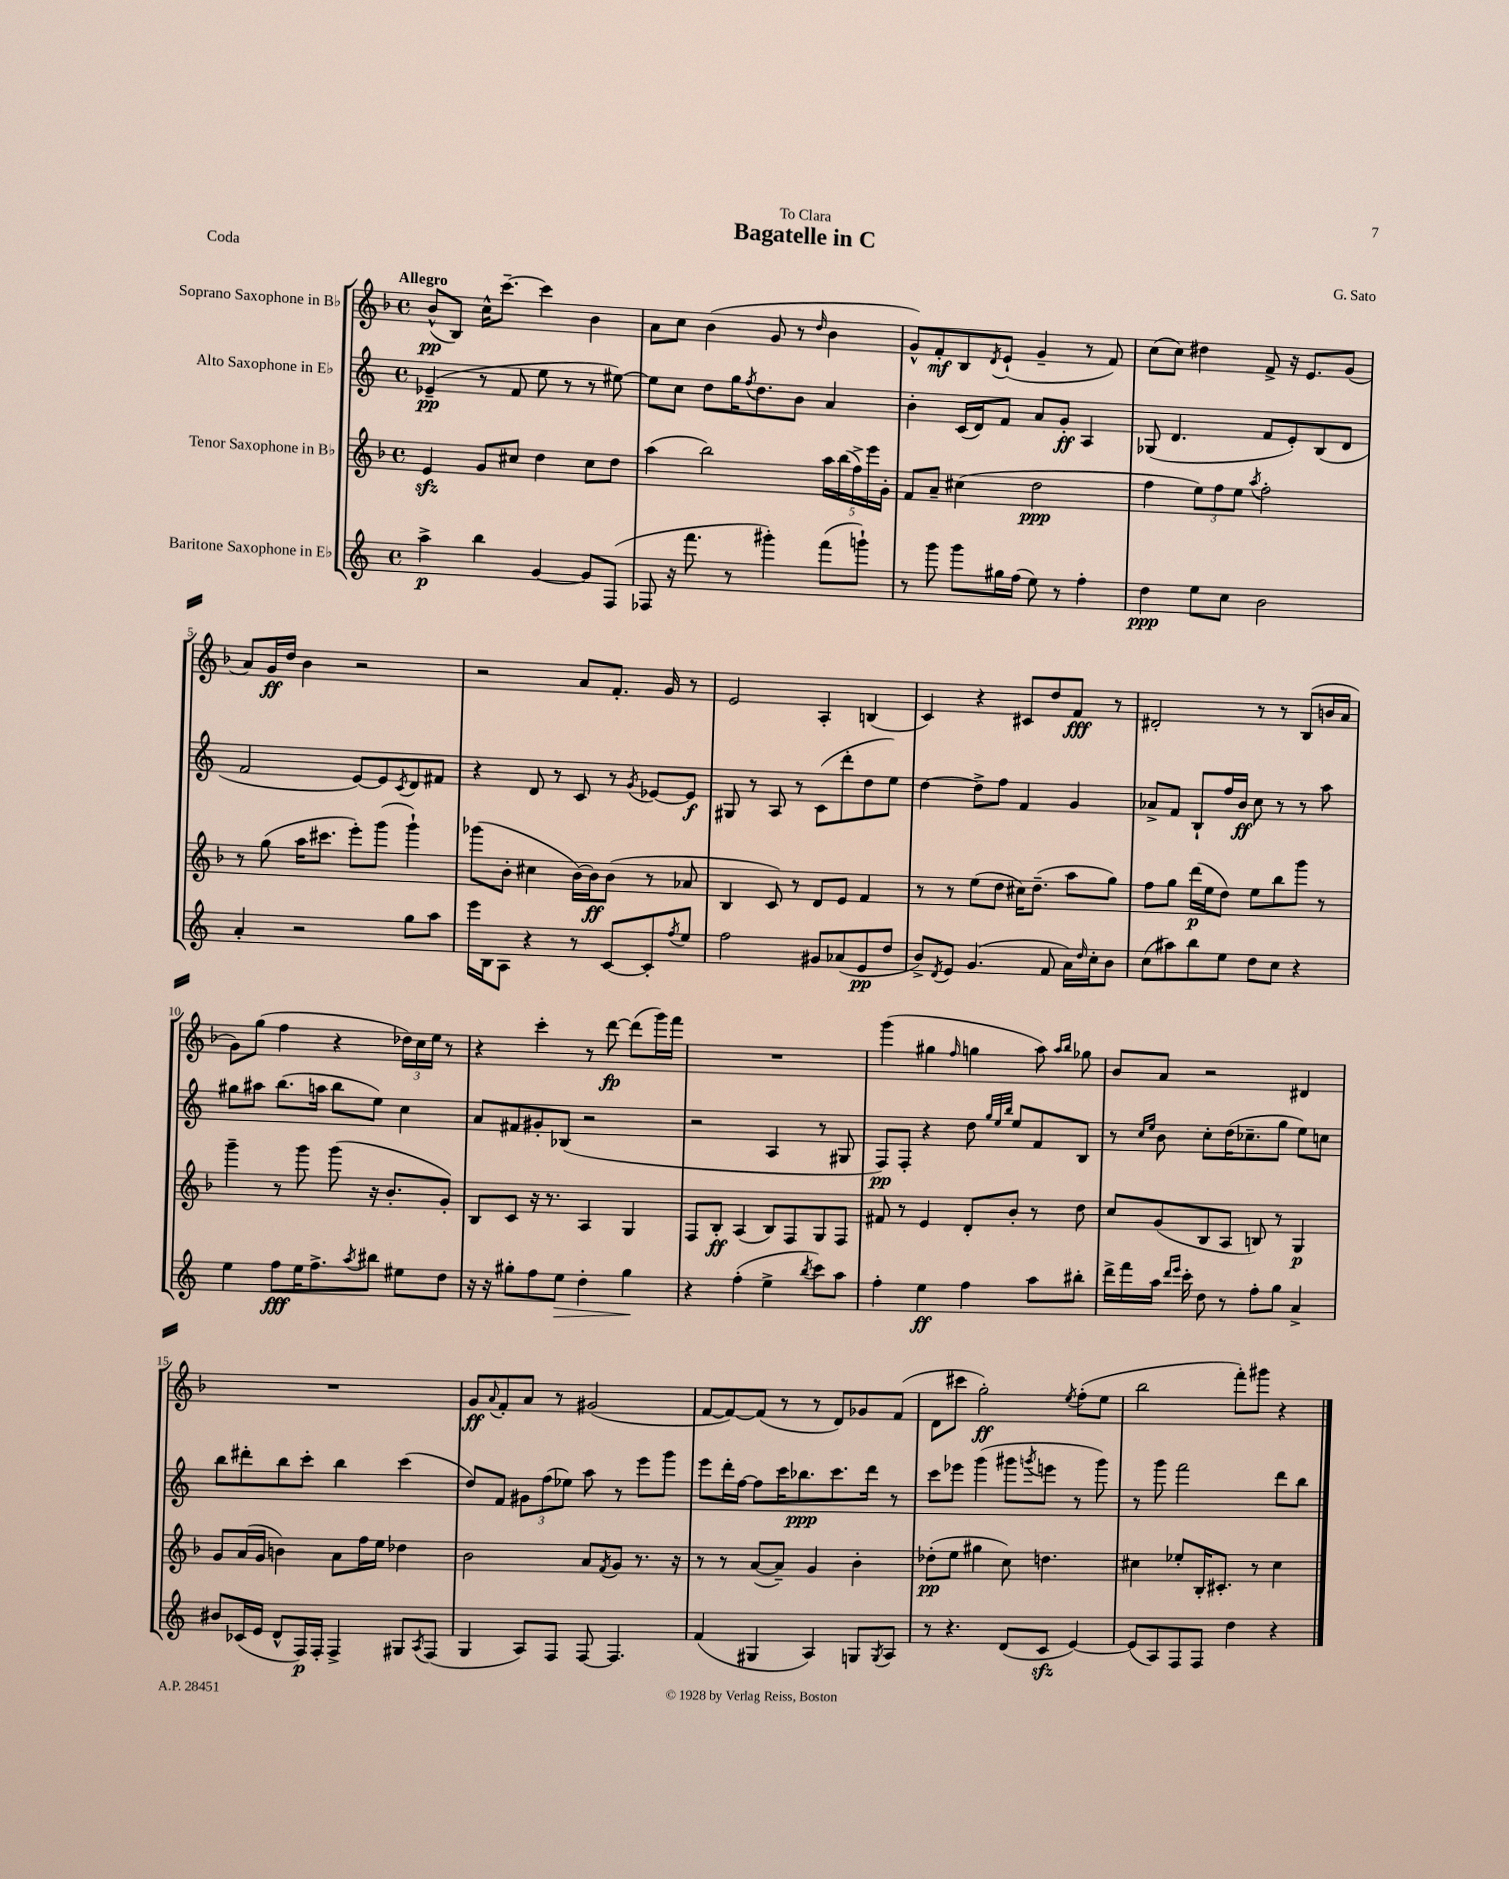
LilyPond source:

\header { title = "Bagatelle in C" composer = "G. Sato" dedication = "To Clara" piece = "Coda" }
<<
\new StaffGroup <<
\new Staff = "s0" \with { instrumentName = "Soprano Saxophone in Bb" } {
    \clef treble \key f \major \defaultTimeSignature \time 4/4 \tempo "Allegro"
    bes'8-^\pp( bes8) c''16-^ c'''8.~-- c'''4 bes'4 |
    a'8 c''8 bes'4( g'8 r8 \grace { d''16 } bes'4 |
    g'8-^) f'8-.\mf bes8 \acciaccatura { d'8 } e'8-!( g'4-- r8 f'8) |
    c''8( c''8) dis''4 f'8-> r16 e'8. g'8( |
    a'8) g'16\ff d''16 bes'4 r2 |
    r2 a'8 f'8.-. g'16 r8 |
    e'2 a4-. b4( |
    c'4) r4 cis'8 d''8 f'8\fff r8 |
    dis'2-. r8 r8 bes8( b'16 a'16 |
    g'8) g''8( f''4 r4 \tuplet 3/2 { des''16) c''16 e''16 } r8 |
    r4 c'''4-. r8 d'''8~\fp d'''8( g'''16) f'''16 |
    R1 |
    g'''4( gis''4 \grace { f''16 } g''4 a''8) \grace { a''16 bes''16 } ges''8 |
    bes'8 a'8 r2 dis'4 |
    R1 |
    g'8\ff \appoggiatura { a'8 } f'8-. a'8 r8 gis'2( |
    f'8~ f'8~) f'8( r8 r8 d'8) ges'8 f'8( |
    d'8 cis'''8 g''2-.\ff) \acciaccatura { e''8 } f''8-.( e''8 |
    bes''2 f'''8-.) gis'''8 r4 \bar "|." |
}
\new Staff = "s1" \with { instrumentName = "Alto Saxophone in Eb" } {
    \clef treble \key c \major \defaultTimeSignature \time 4/4
    ees'4--\pp( r8 f'8 e''8 r8 r8 eis''8~) |
    eis''8 c''8 d''8 g''16 \acciaccatura { f''8 } d''8. b'8 a'4 |
    b'4-. c'16( d'16) f'8 a'8 g'8-.\ff a4 |
    ges8( d'4. f'8 e'8-.) b8( d'8 |
    f'2 e'8~) e'8 \acciaccatura { c'8 } d'8 fis'8 |
    r4 d'8 r8 c'8 r8 \acciaccatura { g'8 } ees'8~ ees'8\f |
    gis8 r8 a8 r8 c'8( d'''8-. d''8 e''8) |
    d''4~ d''8-> f''8 f'4 g'4 |
    aes'8-> f'8 b8-! f''16 b'16\ff c''8 r8 r8 a''8 |
    gis''8 ais''8 b''8.( a''16 b''8 e''8) c''4 |
    a'8 fis'8 gis'8-. bes8( r2 |
    r2 a4 r8 gis8 |
    f8\pp) f8-. r4 d''8 \grace { g''32 e''32 b''32 } e''8 f'8 b8 |
    r8 \grace { c''16 e''16 } b'8 c''8-. d''16( ces''8.-- g''8 e''8) c''8 |
    b''8 dis'''8-. b''8 c'''8-. b''4 c'''4( |
    d''8) f'8 \tuplet 3/2 { gis'8 f''8( ees''8) } a''8 r8 e'''8 g'''8 |
    e'''8 d'''16-. f''16~ f''8 c'''16 bes''8.\ppp c'''8. d'''16 r8 |
    c'''8 ees'''8 g'''4( gis'''8 \acciaccatura { g'''8 } e'''8 r8 g'''8) |
    r8 g'''8 f'''2 d'''8 b''8 \bar "|." |
}
\new Staff = "s2" \with { instrumentName = "Tenor Saxophone in Bb" } {
    \clef treble \key f \major \defaultTimeSignature \time 4/4
    e'4\sfz g'8 cis''8 d''4 cis''8 d''8 |
    a''4( bes''2) \tuplet 5/4 { a''16 bes''16( f''16->) e'''16 g'16-. } |
    f'8 a'8-- cis''4( d''2\ppp |
    f''4 \tuplet 3/2 { e''8) f''8 e''8 } \acciaccatura { a''8 } f''2-. |
    r8 g''8( a''16 cis'''8. e'''8-.) g'''8( g'''4-!) |
    ges'''8( bes'8-. cis''4 bes'16~) bes'16\ff bes'8( r8 aes'8 |
    bes4 c'8) r8 d'8 e'8 f'4 |
    r8 r8 e''8( d''8 cis''16) d''8.--( a''8 g''8) |
    f''8 g''8 d'''16\p( e''16 d''8) e''8 bes''8 g'''8 r8 |
    g'''4-- r8 g'''8 g'''8( r16 bes'8.-. g'8-.) |
    bes8 c'8 r16 r8. a4 g4 |
    f8 bes8-.\ff a4( bes8) f8 g8 f8 |
    fis'8 r8 e'4 d'8-. bes'8-. r8 d''8 |
    c''8 g'8( bes8 a8 b8) r8 g4\p |
    g'8 a'16( g'16 b'4) a'8 f''16 e''16 des''4 |
    bes'2 a'8 \acciaccatura { f'8 } g'8 r8. r16 |
    r8 r8 a'8~( a'8--) g'4 bes'4-. |
    des''8-.\pp( e''8 gis''4 c''8) d''4. |
    cis''4 ees''8-. bes16-. cis'8.-. r8 cis''4 \bar "|." |
}
\new Staff = "s3" \with { instrumentName = "Baritone Saxophone in Eb" } {
    \clef treble \key c \major \defaultTimeSignature \time 4/4
    a''4->\p b''4 g'4~ g'8 f8( |
    fes8 r16 f'''8. r8 gis'''4-.) f'''8( g'''8-!) |
    r8 g'''8 g'''8 gis''16 f''16( e''8) r8 f''4-. |
    d''4\ppp e''8 c''8 b'2 |
    a'4-. r2 g''8 a''8 |
    e'''16 b16 a8 r4 r8 c'8~ c'8-. \acciaccatura { f''8 } e''8 |
    f''2 gis'8 aes'8( e'8\pp d''8 |
    b'8->) \acciaccatura { d'8 } e'8 g'4.( f'8 a'16) \grace { d''16 } c''16-. b'8 |
    c''8( ais''8) b''8 e''8 d''8 c''8 r4 |
    e''4 f''8\fff e''16 f''8.-> \acciaccatura { a''8 } bis''8 eis''8 d''8 |
    r16 r16 gis''8-. f''8 e''8\> d''4-. gis''4\! |
    r4 f''4-.( e''4-> \acciaccatura { b''8 } c'''8) a''8 |
    f''4-. e''4\ff f''4 a''8 bis''8-. |
    d'''16-> f'''16 a''16 \grace { d'''16 e'''16 } c'''16-. d''8 r8 f''8-. g''8 a'4-> |
    bis'8 ces'16( e'16 d'8-^ f16\p) f16-. f4-> gis8 \acciaccatura { a8 } f8( |
    g4 a8) f8 f8~ f4. |
    f'4( gis4 a4) g8 \acciaccatura { g8 } a8 |
    r8 r4. d'8( c'8\sfz e'4~) |
    e'8( a8) f8 f8 d''4 r4 \bar "|." |
}
>>
>>
